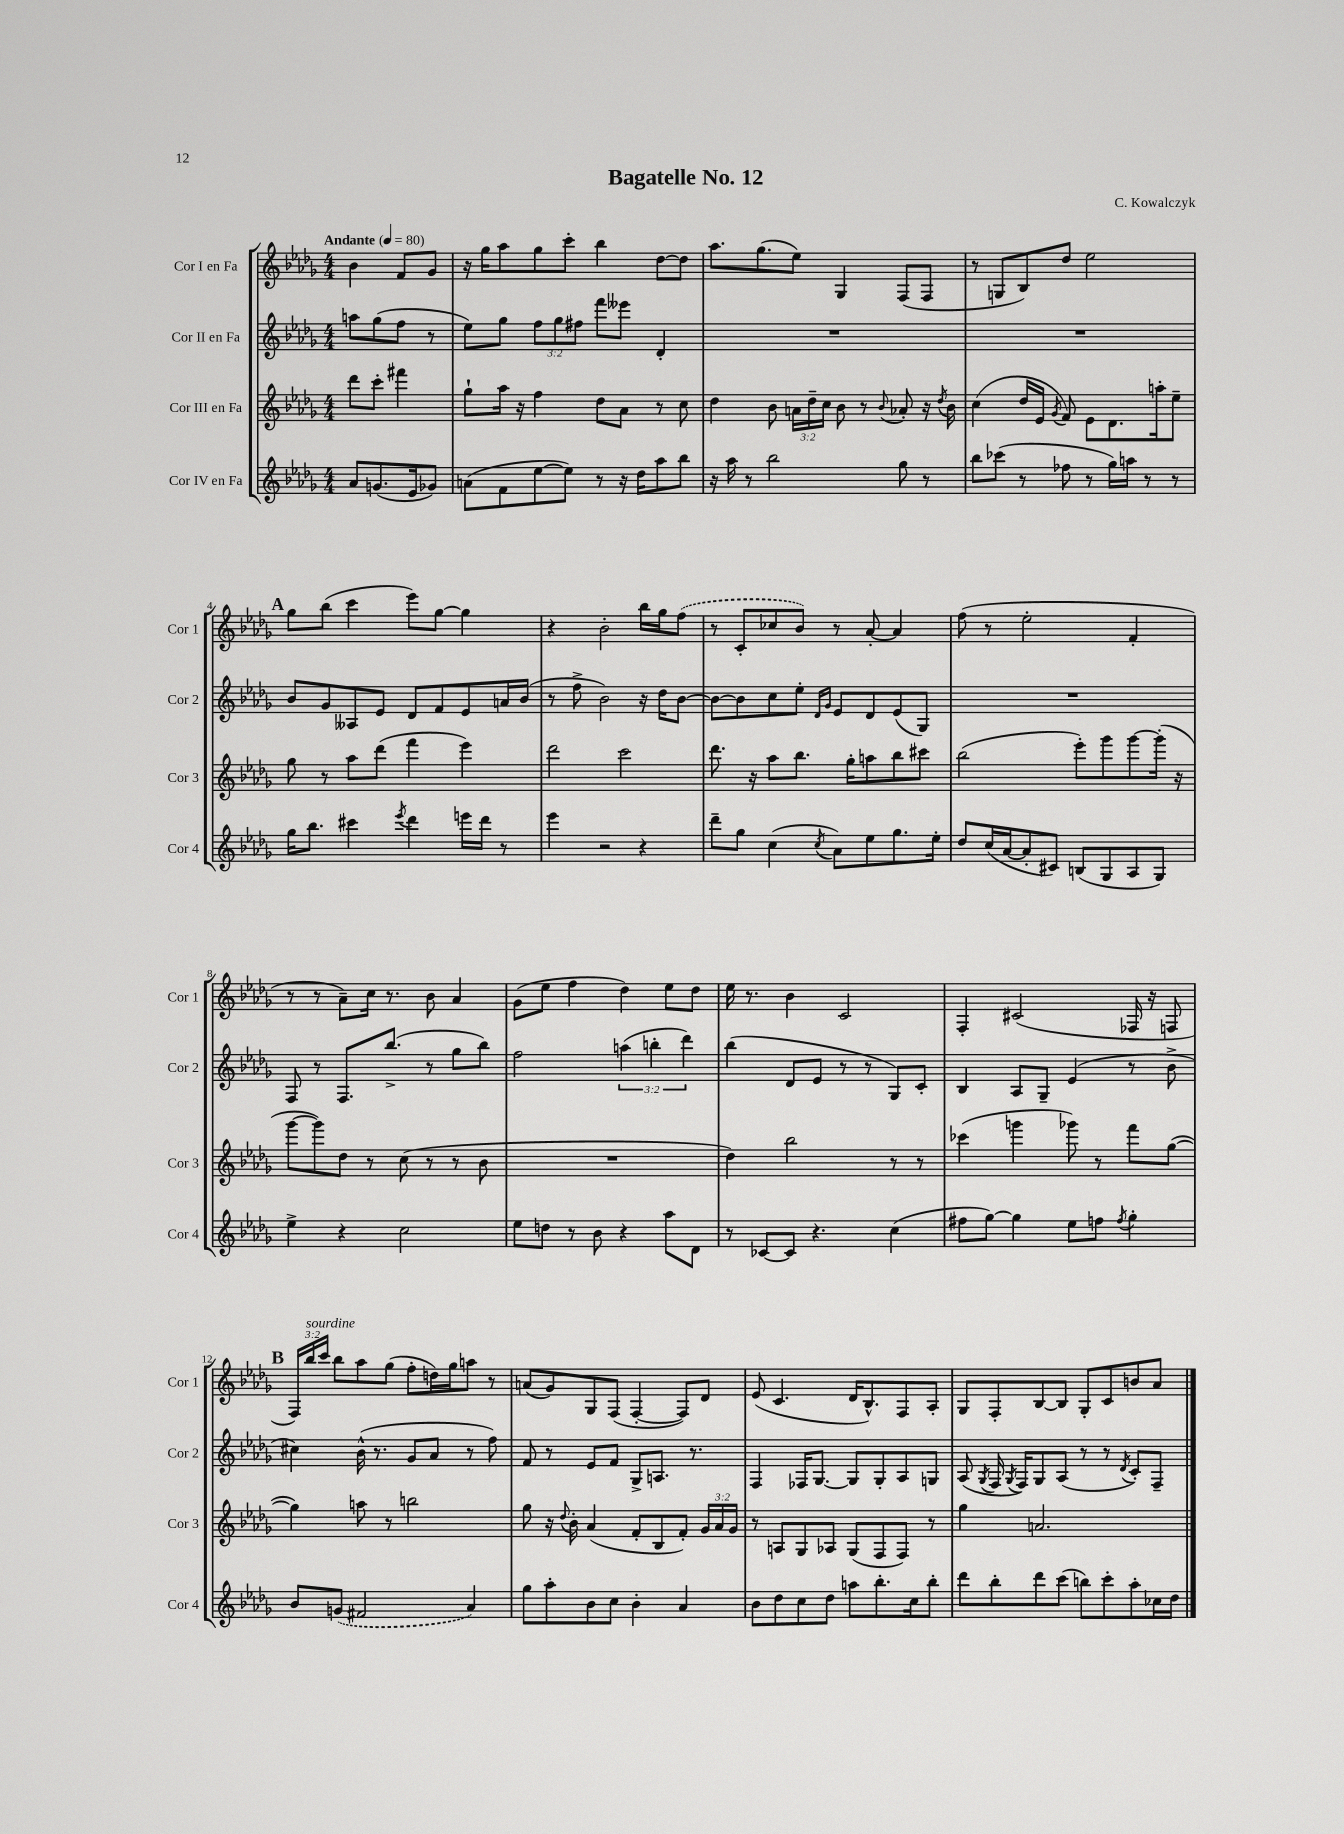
\header { title = "Bagatelle No. 12" composer = "C. Kowalczyk" }
<<
\new StaffGroup <<
\new Staff = "s0" \with { instrumentName = "Cor I en Fa" shortInstrumentName = "Cor 1" } {
    \clef treble \key des \major \numericTimeSignature \time 4/4 \override Staff.TupletNumber.text = #tuplet-number::calc-fraction-text \partial 2 \tempo "Andante" 4 = 80
    \autoBeamOff bes'4 f'8[ ges'8] |
    r16 ges''16[ aes''8 ges''8 c'''8]-. bes''4 des''8[~ des''8] |
    aes''8.[ ges''8.( ees''8]) ges4 f8[( f8] |
    r8 g8[ bes8) des''8] ees''2 |
    \mark \markup { \bold "A" } ges''8[ bes''8]( c'''4 ees'''8[) ges''8]~ ges''4 |
    r4 bes'2-. bes''16[ ges''16 \once \slurDashed f''8]( |
    r8 c'8[-. ces''8 bes'8]) r8 aes'8~-. aes'4 |
    f''8( r8 ees''2-. f'4-. |
    r8 r8 aes'8[--) c''16] r8. bes'8 aes'4 |
    ges'8[( ees''8] f''4 des''4) ees''8[ des''8] |
    ees''16 r8. bes'4 c'2 |
    f4-. cis'2( fes16 r16 f8 |
    \mark \markup { \bold "B" } \tuplet 3/2 { f16[) bes''16^\markup { \italic "sourdine" } c'''16] } bes''8[ aes''8 ges''8]( f''8[-. d''16) ges''16 a''8] r8 |
    a'8[( ges'8) ges8 f8]( f4~-. f8[) des'8] |
    ees'8( c'4. des'16[ bes8.-^) f8 aes8]-. |
    ges8[ f8-. bes8~ bes8] ges8[-. c'8 b'8 aes'8] \bar "|." |
}
\new Staff = "s1" \with { instrumentName = "Cor II en Fa" shortInstrumentName = "Cor 2" } {
    \clef treble \key des \major \numericTimeSignature \time 4/4 \override Staff.TupletNumber.text = #tuplet-number::calc-fraction-text \partial 2
    \autoBeamOff a''8[ ges''8( f''8] r8 |
    ees''8[) ges''8] \tuplet 3/2 { f''8[ ges''8 fis''8] } f'''8[ eeses'''8] des'4-. |
    R1 |
    R1 |
    \mark \markup { \bold "A" } bes'8[ ges'8 aeses8 ees'8] des'8[ f'8 ees'8 a'16 bes'16]( |
    r8 f''8-> bes'2) r16 des''16[ bes'8]~ |
    bes'8[~ bes'8 c''8 ees''8]-. \grace { des'16[ ges'16] } ees'8[ des'8 ees'8( ges8]) |
    R1 |
    f8 r8 f8.[ bes''8.]->( r8 ges''8[ bes''8]) |
    f''2 \tuplet 3/2 { a''4( b''4-. des'''4) } |
    bes''4( des'8[ ees'8] r8 r8 ges8[) c'8]-. |
    bes4 aes8[ ges8]-- ees'4( r8 bes'8-> |
    \mark \markup { \bold "B" } cis''4) bes'16-^( r8. ges'8[ aes'8] r8 f''8) |
    f'8 r8 ees'8[ f'8] ges8[-> a8.] r8. |
    f4 fes16[ ges8.]~ ges8[ ges8-. aes8 g8] |
    aes8( \acciaccatura { ges8 } f16 \acciaccatura { ges8 } f16[) ges8 aes8]( r8 r8 \acciaccatura { des'8 } c'8[-.) f8]-- \bar "|." |
}
\new Staff = "s2" \with { instrumentName = "Cor III en Fa" shortInstrumentName = "Cor 3" } {
    \clef treble \key des \major \numericTimeSignature \time 4/4 \override Staff.TupletNumber.text = #tuplet-number::calc-fraction-text \partial 2
    \autoBeamOff des'''8[ c'''8]-. fis'''4 |
    ges''8[-! aes''16] r16 f''4 des''8[ aes'8] r8 c''8 |
    des''4 bes'8 \tuplet 3/2 { a'16[ des''16-- c''16] } bes'8 r8 \appoggiatura { bes'8 } aes'8-. r16 \acciaccatura { des''8 } bes'16 |
    c''4( des''16[ ees'16] \acciaccatura { ges'8 } f'8) ees'8[ des'8. a''16-. ees''8]-- |
    \mark \markup { \bold "A" } ges''8 r8 aes''8[ des'''8]( f'''4 ees'''4) |
    des'''2 c'''2 |
    des'''8. r16 aes''8[ bes''8.] ges''16[-. a''8 bes''8 cis'''8] |
    bes''2( ees'''8[-.) ges'''8 ges'''8~ ges'''16]-.( r16 |
    ges'''8[~ ges'''8) des''8] r8 c''8( r8 r8 bes'8 |
    R1 |
    des''4) bes''2 r8 r8 |
    ces'''4( g'''4 ges'''8) r8 f'''8[ ges''8]~( |
    \mark \markup { \bold "B" } ges''4) a''8 r8 b''2 |
    ges''8 r16 \appoggiatura { des''8 } bes'16-. aes'4( f'8[-. bes8 f'8]-.) \tuplet 3/2 { ges'16[ aes'16 ges'16] } |
    r8 a8[ ges8 aes8] ges8[( f8 f8]) r8 |
    ges''4 a'2. \bar "|." |
}
\new Staff = "s3" \with { instrumentName = "Cor IV en Fa" shortInstrumentName = "Cor 4" } {
    \clef treble \key des \major \numericTimeSignature \time 4/4 \partial 2
    \autoBeamOff aes'8[ g'8.( ees'16 ges'8]) |
    a'8[( f'8 ees''8~ ees''8]) r8 r16 des''16[ aes''8 bes''8] |
    r16 aes''16 r8 bes''2 ges''8 r8 |
    bes''8[ ces'''8]( r8 fes''8 r8 ges''16[) a''16] r8 r8 |
    \mark \markup { \bold "A" } ges''16[ bes''8.] cis'''4 \acciaccatura { ees'''8 } des'''4 e'''16[ des'''16] r8 |
    ees'''4 r2 r4 |
    des'''8[-- ges''8] c''4( \acciaccatura { c''8 } aes'8[) ees''8 ges''8. ees''16]-. |
    des''8[ c''16( aes'16~ aes'8-. cis'8]) b8[( ges8 aes8 ges8]) |
    ees''4-> r4 c''2 |
    ees''8[ d''8] r8 bes'8 r4 aes''8[ des'8] |
    r8 ces'8[~ ces'8] r4. c''4( |
    fis''8[ ges''8]~) ges''4 ees''8[ f''8] \acciaccatura { f''8 } ges''4-. |
    \mark \markup { \bold "B" } bes'8[ \once \slurDashed g'8]( fis'2 aes'4) |
    ges''8[ aes''8-. bes'8 c''8] bes'4-. aes'4 |
    bes'8[ des''8 c''8 des''8] a''8[ bes''8.-. c''16 bes''8]-. |
    des'''8[ bes''8-. des'''8 c'''8]( b''8[) c'''8-. aes''8-. ces''16 des''16] \bar "|." |
}
>>
>>
